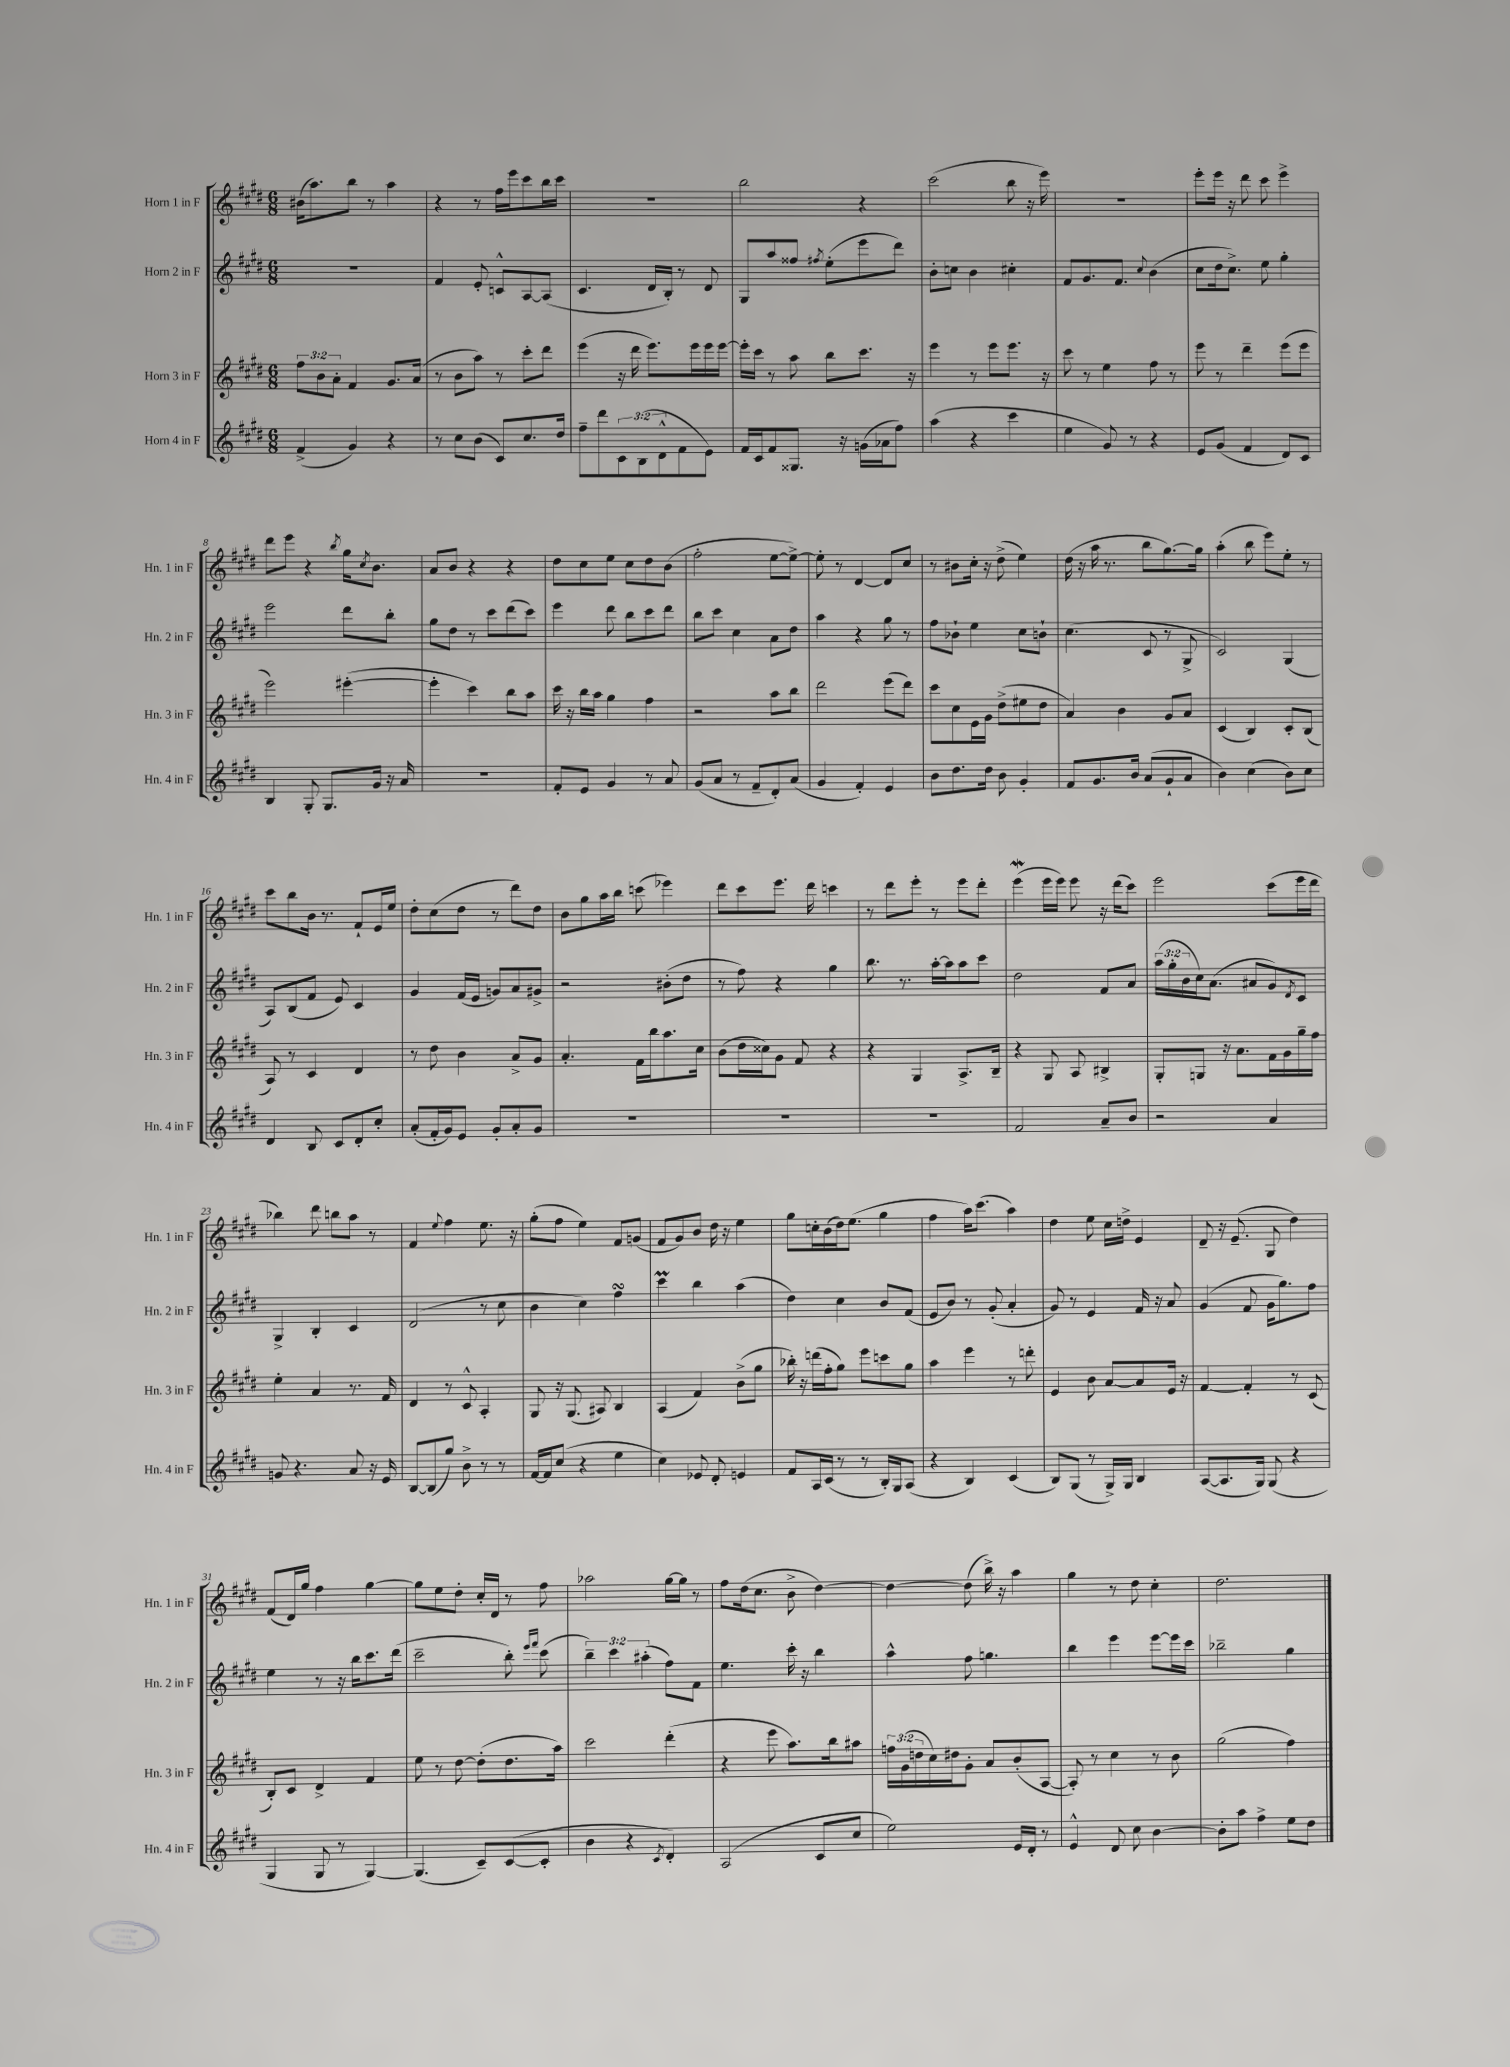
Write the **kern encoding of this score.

**kern	**kern	**kern	**kern
*part4	*part3	*part2	*part1
*staff4	*staff3	*staff2	*staff1
*I"Horn 4 in F	*I"Horn 3 in F	*I"Horn 2 in F	*I"Horn 1 in F
*I'Hn. 4 in F	*I'Hn. 3 in F	*I'Hn. 2 in F	*I'Hn. 1 in F
*clefG2	*clefG2	*clefG2	*clefG2
*k[f#c#g#d#]	*k[f#c#g#d#]	*k[f#c#g#d#]	*k[f#c#g#d#]
*M6/8	*M6/8	*M6/8	*M6/8
=1	=1	=1	=1
(4f#^/	12ff#\L	2.r	(16b#X\KL
.	.	.	8.aa\)
.	12b\	.	.
.	12a'\J	.	.
4g#/)	4f#/	.	8bb\J
.	.	.	8r
4r	8.g#/L	.	4aa\
.	(16a/Jk	.	.
=2	=2	=2	=2
8r	8r	4f#/	4r
8cc#\L	8b\L	.	.
(8b\J	8aa\J)	8e'/	8r
8c#/L)	8r	8cn^^/L	16ff#\LL
.	.	.	16eee\J
8.cc#/	8ccc#'\L	[8A/	8ccc#\
.	8ddd#\J	(8A/J]	16bb\L
16dd#/Jk	.	.	16ccc#\JJ
=3	=3	=3	=3
8ff#~\L	(4eee\	4.c#/	2.r
8ddd#\	.	.	.
12c#\	16r	.	.
.	16ddd#\	.	.
(12B\	.	.	.
.	8.eee\L)	16d#/LL	.
12d#^^\	.	.	.
.	.	16B'/JJ)	.
8f#\	.	8r	.
.	16eee\L	.	.
8e\J)	16eee\	8d#/	.
.	[16eee\JJ	.	.
=4	=4	=4	=4
16f#/LL	16eee'\LL]	8G#/L	2bb\
16c#/J	16ccc#\JJ	.	.
8f#/	8r	8aa/	.
8.G##X/J	8aa\	8ff##X/J	.
.	.	8qff#X/	.
.	8bb\L	(8ee'\L	.
16r	.	.	.
(16gn\LL	8.ccc#\J	8eee\	4r
16a-X\J	.	.	.
8ff#\J)	.	8ddd#\J)	.
.	16r	.	.
=5	=5	=5	=5
(4aa\	4eee\	8b'\L	(2ccc#\
.	.	8ccn\J	.
4r	8r	4b\	.
.	8eee\L	.	.
4ccc#\	8.eee\J	4cc#X'\	8bb\
.	.	.	16r
.	16r	.	16eee\)
=6	=6	=6	=6
4ee\	8ccc#\	8f#/L	2.r
.	8r	8.g#/	.
8g#/)	4ee\	.	.
.	.	8.f#/J	.
8r	.	.	.
.	.	8qqcc#/	.
4r	8ff#\	(4b\	.
.	8r	.	.
=7	=7	=7	=7
8e/L	8eee\	8cc#\L	8eee'\L
(8g#/J	8r	16dd#\k	16eee\Jk
.	.	8.cc#^\J)	16r
4f#/	4ddd#~\	.	8ddd#\
.	.	8ee\	8ccc#\
8d#/L)	(8eee\L	4gg#'\	4eee^\
8c#/J	8eee\J	.	.
!!LO:LB:g=z
=8	=8	=8	=8
4B/	2eee\)	2eee\	8ddd#\L
.	.	.	8eee\J
8G#'/	.	.	4r
8.G#/L	.	.	.
.	.	.	8qbb/
.	([4eee#X'\	8ddd#\L	16gg#\KL
.	.	.	8qcc#/
16g#/Jk	.	.	8.b\J
16r	.	8bb'\J	.
16a/	.	.	.
=9	=9	=9	=9
2.r	4eee#'\]	8gg#\L	8a/L
.	.	8dd#\J	8b/J
.	4ccc#\)	8r	4r
.	.	8ccc#\L	.
.	8bb\L	(8ddd#\	4r
.	8aa\J	8ccc#\J)	.
=10	=10	=10	=10
8f#'/L	16ccc#\	4eee\	8dd#\L
.	16r	.	.
8e/J	16bb\LL	.	8cc#\
.	16aa\JJ	.	.
4g#/	4gg#\	8ddd#\	8ee\J
.	.	8bb\L	8cc#\L
8r	4ff#\	8ccc#\	8dd#\
8a/	.	8ddd#\J	(8b\J
=11	=11	=11	=11
(8g#/L	2r	8bb\L	2ff#'\
8a/J	.	8ccc#\J	.
8r	.	4cc#\	.
8f#~/L	.	.	.
8d#'/)	8aa\L	8a\L	[8ee\L
(8a/J	8bb\J	8dd#\J	8ee^\J_)
=12	=12	=12	=12
4g#/	2ddd#\	4aa\	8ee'\]
.	.	.	8r
4f#'/)	.	4r	[4d#/
4e/	(8eee\L	8gg#\	8d#/L]
.	8ddd#\J)	8r	8cc#/J
=13	=13	=13	=13
8b\L	8ccc#\L	8ff#\L	8r
8.dd#\	8cc#\	8b-X`\J	8b#X\L
.	16e\L	4ee\	16cc#'\Jk
16dd#\Jk	16g#\JJ	.	16r
8b\	(8dd#^\L	.	(8dd#^\
4g#'/	8ee#X\	8cc#\L	4ee\)
.	8dd#\J	8bn`\J	.
=14	=14	=14	=14
8f#/L	4a/)	(4.cc#\	(16dd#\
.	.	.	16r
8.g#/	.	.	16aa\
.	.	.	8.r
.	4b\	.	.
16b/Jk	.	.	.
(8a/L	.	8c#/	8bb\L
8g#`/	8g#/L	8r	[8.gg#\)
8a/J	8a/J	8G#^/	.
.	.	.	16gg#\Jk]
=15	=15	=15	=15
4b\)	(4c#/	2c#/)	(4aa'\
(4cc#\	4B/)	.	8bb\
.	.	.	8eee\L)
8b\L)	8c#'/L	(4G#/	8ee'\J
8cc#\J	(8B/J	.	8r
!!LO:LB:g=z
=16	=16	=16	=16
4d#/	8A/)	8A/L)	8ccc#\L
.	8r	(8B/	8bb\
8B/	4c#/	8f#/J	16b\Jk
.	.	.	8.r
8c#/L	.	8e/)	.
8d#'/	4d#/	4c#/	8f#`/L
8cc#'/J	.	.	16e/L
.	.	.	16ee/JJ
=17	=17	=17	=17
(8a'/L	8r	4g#/	8dd#'\L
16f#'/L	8dd#\	.	(8cc#\
16g#/J)	.	.	.
8e/J	4b\	(16f#/LL	8dd#\J
.	.	16e/JJ	.
8g#'/L	.	8gn/L)	8r
8a'/	8a^/L	8a/	8ddd#\L)
8g#/J	8g#/J	8g#X^/J	8dd#\J
=18	=18	=18	=18
2.r	4.a'/	2r	8b\L
.	.	.	8gg#\
.	.	.	16aa\L
.	.	.	16bb\JJ
.	16f#\LL	.	(8cccn\
.	16bb\J	.	.
.	8.aa\	(8b#X'\L	4eee-X\)
.	.	8dd#\J	.
.	16cc#\Jk	.	.
=19	=19	=19	=19
2.r	(8b\L	8r	8ddd#\L
.	16dd#\L	8ff#\)	8ccc#\
.	16cc##X\J)	.	.
.	8g#\J	4r	8.eee\J
.	8f#/	.	.
.	.	.	16ddd#\
.	4r	4gg#\	4cccn\
=20	=20	=20	=20
2.r	4r	8.bb\	8r
.	.	.	8ddd#\L
.	.	8.r	.
.	4G#/	.	8eee'\J
.	.	[16aa'\LL	8r
.	.	16aa\J]	.
.	8.A^/L	8aa\	8eee\L
.	.	8ccc#\J	8ddd#'\J
.	16B~/Jk	.	.
=21	=21	=21	=21
2f#/	4r	2dd#\	(4eeew\
.	8G#/	.	16eee\LL
.	.	.	16eee\JJ)
.	8A/	.	8eee\
8a~/L	4B#X^/	8f#/L	16r
.	.	.	(16ddd#\KL
8b/J	.	8a/J	8ccc#\J)
=22	=22	=22	=22
2r	8G#'/L	(24aa\LL	2eee\
.	.	24gg#'\	.
.	.	24b\	.
.	8Gn/J	16cc#\J)	.
.	.	(8.a\J	.
.	16r	.	.
.	8.a\L	.	.
.	.	8a#X/L	.
4a/	16f#\L	8g#/)	(8ccc#\L
.	16g#\	.	.
.	.	8qd#/	.
.	16gg#~\	8c#/J	16eee\L
.	16ff#\JJ	.	16ddd#\JJ
!!LO:LB:g=z
=23	=23	=23	=23
8gn/	4ee'\	4G#^/	4bb-X\)
4.r	.	.	.
.	4a/	4B'/	8ddd#\
.	.	.	8bbn\L
8a/	8.r	4c#/	8aa\J
16r	.	.	8r
16e/	16f#/	.	.
=24	=24	=24	=24
[8B/L	4d#/	(2d#/	4f#/
(8B/]	.	.	.
.	.	.	8qqee/
8gg#/J)	8r	.	4ff#\
8b^\	8c#^^/	.	.
8r	4A'/	8r	8.ee\
8r	.	8cc#\	.
.	.	.	16r
=25	=25	=25	=25
[16f#/LL	8G#/	4b\	(8gg#'\L
16f#/J]	.	.	.
(8cc#/J	16r	.	8ff#\J
.	(8.G#/	.	.
4r	.	4cc#\)	4ee\)
.	8A#X/)	.	.
4ee\	4B/	4ff#sSSS\	8f#/L
.	.	.	(8gn/J
=26	=26	=26	=26
4cc#\)	(4A/	4ccc#M\	8f#/L
.	.	.	8g#/)
8e-X/	4f#/)	4bb\	8b/J
8d#'/	.	.	16dd#\
.	.	.	16r
4en/	(8b^\L	(4aa\	4ee\
.	8gg#\J	.	.
=27	=27	=27	=27
8f#/L	16bb-X'\)	4dd#\)	8gg#\L
.	16r	.	.
16A/L	(16dddn\LL	.	16ccn'\L
(16c#/JJ	16ff#'\J	.	(16b\
8r	8gg#\J)	4cc#\	16dd#\J)
.	.	.	(8.ee\J
8r	8eee\L	.	.
16B'/LL)	8cccn\	8b/L	4gg#\
16G#/J	.	.	.
(8A/J	8gg#\J	(8f#/J	.
=28	=28	=28	=28
4r	4aa\	8e/L	4ff#\
.	.	8b/J)	.
4B/)	4eee\	8r	16aa\KL)
.	.	.	(8.ccc#\J
.	.	(8g#'/	.
(4c#/	8r	4a'/	4aa\)
.	8dddn'\	.	.
=29	=29	=29	=29
8B/L)	4e/	8g#/)	4dd#\
(8G#/J	.	8r	.
8r	8b\	4e/	8ee\
16G#^/LL)	[8a/L	.	16cc#\LL
16G#/JJ	.	.	16ddn^\JJ
4B/	8a/]	16f#/	4e/
.	.	16r	.
.	16e/Jk	8a/	.
.	16r	.	.
=30	=30	=30	=30
([8A/L	[4f#/	(4g#/	8d#~/
8.A/]	.	.	16r
.	.	.	(8.e~/
.	4f#'/]	8f#/	.
16G#/Jk)	.	.	.
(8G#/	.	16g#\KL	8G#/
.	.	8.gg#\)	.
4r	8r	.	4dd#\)
.	(8c#/	8ff#\J	.
!!LO:LB:g=z
=31	=31	=31	=31
4G#/	8B'/L)	4ee\	(8f#/L
.	8c#/J	.	16d#/L)
.	.	.	16gg#/JJ
8G#/	4d#^/	8r	4ff#\
8r	.	16r	.
.	.	16bb\KL	.
[4G#/)	4f#/	8.ccc#\	[4gg#\
.	.	(16ddd#\Jk	.
=32	=32	=32	=32
(4.G#/]	8ee\	2ccc#~\	8gg#\L]
.	8r	.	8ee\
.	[8dd#\	.	8dd#'\J
8c#~/L)	(8dd#'\L]	.	16cc#'/LL
.	.	.	16d#/JJ
([8c#/	8.dd#\	8bb'\)	8r
.	.	16qqeee/LL	.
.	.	16qqfff#/JJ	.
8c#'/J]	.	(8ccc#\	8ff#\
.	16aa\Jk)	.	.
=33	=33	=33	=33
4b\	2ccc#\	6bb~\)	2aa-X\
.	.	6ccc#\	.
4r	.	.	.
.	.	(6aa#X'\	.
8qc#/	.	.	.
4d#'/)	(4ddd#'\	8ff#\L)	[16gg#\LL
.	.	.	16gg#\JJ]
.	.	8f#\J	8r
=34	=34	=34	=34
(2A/	4r	4.ee\	8ff#\L
.	.	.	(16dd#\k
.	.	.	8.cc#\J
.	8eee\	.	.
.	8.aa\L)	16ccc#'\	8b^\
.	.	16r	.
8c#/L	.	4bb\	[4dd#\)
.	16bb\k	.	.
8cc#/J	8aa#X\J	.	.
=35	=35	=35	=35
2ee\)	24ffn\LL	4aa^^\	4dd#\_
.	(24g#\	.	.
.	24ddn\	.	.
.	16cc#\)	.	.
.	16dd#X\J	.	.
.	8g#'\J	8ff#\	(8dd#\]
.	8a/L	4.ggn\	16bb^\)
.	.	.	16r
16e/LL	(8b'/	.	4aa\
16d#'/JJ	.	.	.
8r	[8A/J	.	.
=36	=36	=36	=36
4e^^/	8A'/])	4bb\	4gg#\
.	8r	.	.
8d#/	4cc#\	4eee\	8r
8cc#\	.	.	8dd#\
[4b\	8r	[8eee\L	4cc#'\
.	8b\	16eee\L]	.
.	.	16ccc#\JJ	.
=37	=37	=37	=37
8b'\L]	(2gg#\	2bb-X~\	2.dd#\
8aa\J	.	.	.
4ff#^\	.	.	.
8ee\L	4ff#\)	4gg#\	.
8dd#\J	.	.	.
==	==	==	==
*-	*-	*-	*-
